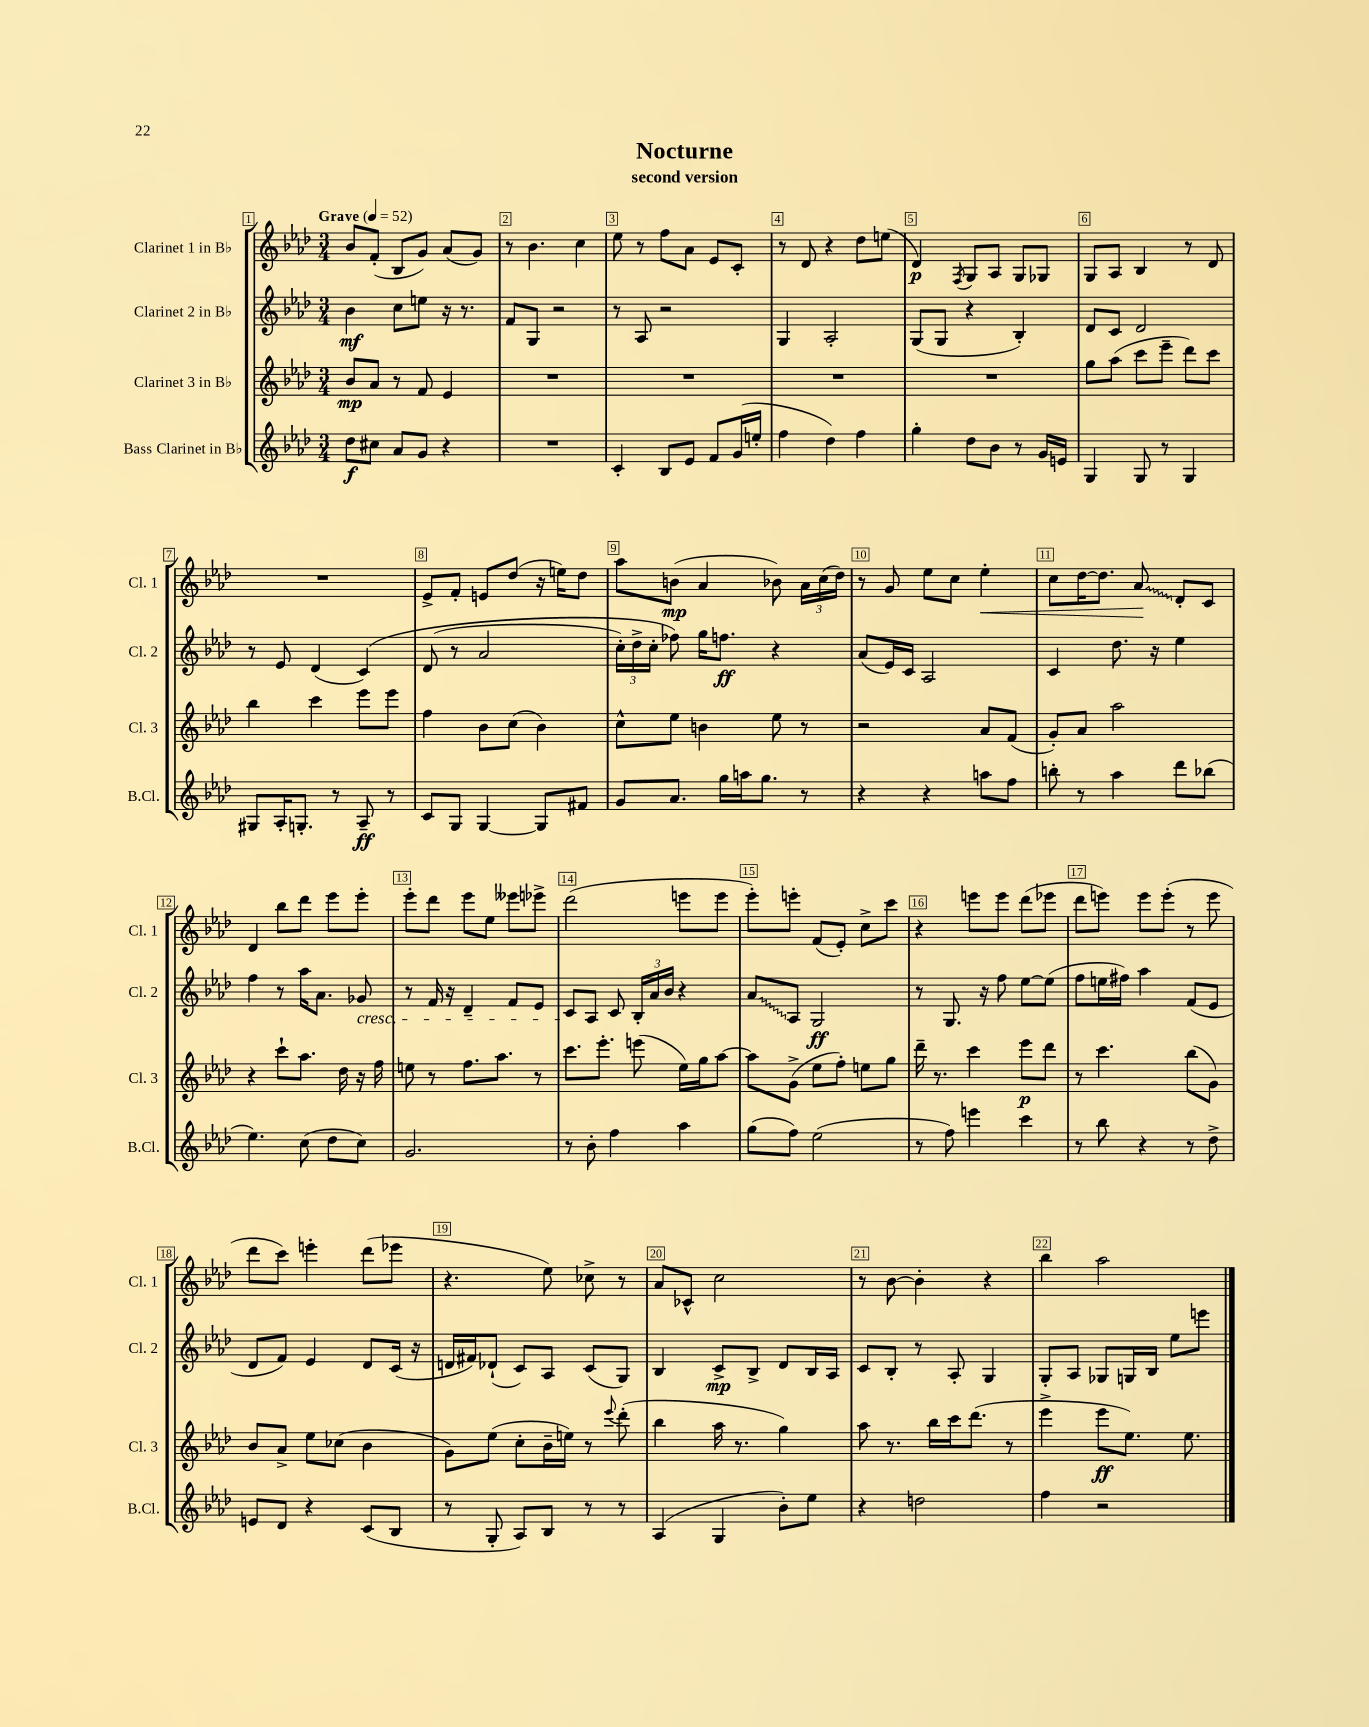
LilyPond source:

\header { title = "Nocturne" subtitle = "second version" }
<<
\new StaffGroup <<
\new Staff = "s0" \with { instrumentName = "Clarinet 1 in Bb" shortInstrumentName = "Cl. 1" } {
    \clef treble \key aes \major \numericTimeSignature \time 3/4 \tempo "Grave" 4 = 52
    \autoBeamOff bes'8[ f'8]-.( bes8[ g'8]) aes'8[( g'8]) |
    r8 bes'4. c''4 |
    ees''8 r8 f''8[ aes'8] ees'8[ c'8]-. |
    r8 des'8 r4 des''8[ e''8]( |
    des'4\p) \acciaccatura { f8 } g8[ aes8] g8[ ges8] |
    g8[ aes8] bes4 r8 des'8 |
    R2. |
    ees'8[-> f'8]-. e'8[ des''8]( r16 e''16[) des''8] |
    aes''8[ b'8]\mp( aes'4 bes'8) \tuplet 3/2 { aes'16[ c''16( des''16]) } |
    r8 g'8 ees''8[ c''8] ees''4-.\< |
    c''8[ des''16~ des''8.] \once \override Glissando.style = #'zigzag aes'8\glissando\! des'8[-. c'8] |
    des'4 bes''8[ des'''8] ees'''8[ ees'''8]-. |
    ees'''8[-. des'''8] ees'''8[ ees''8] eeses'''8[ ees'''8]-> |
    des'''2( e'''8[ e'''8] |
    ees'''8[-.) e'''8]-. f'8[( ees'8]-.) c''8[-> c'''8] |
    r4 e'''8[ e'''8] des'''8[( ees'''8] |
    des'''8[ e'''8]) e'''8[ e'''8]-.( r8 e'''8 |
    des'''8[ c'''8]) e'''4-. des'''8[( ees'''8] |
    r4. ees''8) ces''8-> r8 |
    aes'8[ ces'8]-^ c''2 |
    r8 bes'8~ bes'4-. r4 |
    bes''4 aes''2 \bar "|." |
}
\new Staff = "s1" \with { instrumentName = "Clarinet 2 in Bb" shortInstrumentName = "Cl. 2" } {
    \clef treble \key aes \major \numericTimeSignature \time 3/4
    \autoBeamOff bes'4\mf c''8[ e''8] r16 r8. |
    f'8[ g8] r2 |
    r8 aes8 r2 |
    g4 aes2-. |
    g8[( g8] r4 bes4-.) |
    des'8[ c'8] des'2 |
    r8 ees'8 des'4( c'4)\( |
    des'8( r8 aes'2 |
    \tuplet 3/2 { c''16[-.) des''16-> c''16]-. } fes''8\) g''16[ f''8.]\ff r4 |
    aes'8[( ees'16) c'16] aes2 |
    c'4 des''8. r16 ees''4 |
    f''4 r8 aes''16[ aes'8.] ges'8\cresc |
    r8 f'16 r16 des'4-- f'8[ ees'8] |
    c'8[\! aes8] c'8 \tuplet 3/2 { bes16[-. aes'16 bes'16] } r4 |
    \once \override Glissando.style = #'zigzag aes'8[\glissando aes8] g2\ff |
    r8 g8. r16 f''8 ees''8[~ ees''8]( |
    f''8[ e''16 fis''16]) aes''4 f'8[( ees'8] |
    des'8[ f'8]) ees'4 des'8[ c'16]( r16 |
    d'16[ fis'16) des'8]-!( c'8[) aes8] c'8[( g8]) |
    bes4 c'8[->\mp bes8]-> des'8[ bes16 aes16] |
    c'8[ bes8]-. r8 aes8-. g4 |
    g8[-. aes8] ges8[ g16 bes16] ees''8[ e'''8] \bar "|." |
}
\new Staff = "s2" \with { instrumentName = "Clarinet 3 in Bb" shortInstrumentName = "Cl. 3" } {
    \clef treble \key aes \major \numericTimeSignature \time 3/4
    \autoBeamOff bes'8[\mp aes'8] r8 f'8 ees'4 |
    R2. |
    R2. |
    R2. |
    R2. |
    g''8[ aes''8]( c'''8[ ees'''8]-- des'''8[) c'''8] |
    bes''4 c'''4 ees'''8[ ees'''8] |
    f''4 bes'8[ c''8]( bes'4) |
    c''8[-^ ees''8] b'4 ees''8 r8 |
    r2 aes'8[ f'8]( |
    g'8[-.) aes'8] aes''2 |
    r4 c'''8[-! aes''8.] des''16 r16 f''16 |
    e''8 r8 f''8.[ aes''8.] r8 |
    c'''8.[ ees'''8.]-. e'''8( ees''16[) g''16 aes''8]~ |
    aes''8[ g'8]->( ees''8[ f''8]-.) e''8[ g''8] |
    des'''16-- r8. c'''4 ees'''8[\p des'''8] |
    r8 c'''4. bes''8[( g'8]) |
    bes'8[ aes'8]-> ees''8[ ces''8]( bes'4 |
    g'8[) ees''8]( c''8[-. bes'16-- e''16]) r8 \appoggiatura { ees'''8 } des'''8-.( |
    bes''4 aes''16 r8. g''4) |
    aes''8 r8. bes''16[ c'''16 des'''8.]( r8 |
    ees'''4-> ees'''8[\ff ees''8.]) ees''8. \bar "|." |
}
\new Staff = "s3" \with { instrumentName = "Bass Clarinet in Bb" shortInstrumentName = "B.Cl." } {
    \clef treble \key aes \major \numericTimeSignature \time 3/4
    \autoBeamOff des''8[\f cis''8] aes'8[ g'8] r4 |
    R2. |
    c'4-. bes8[ ees'8] f'8[ g'16( e''16]-. |
    f''4 des''4) f''4 |
    g''4-. des''8[ bes'8] r8 g'16[ e'16] |
    g4 g8 r8 g4 |
    gis8[ aes16-. g8.]-. r8 aes8--\ff r8 |
    c'8[ g8] g4~ g8[ fis'8] |
    g'8[ aes'8.] g''16[ a''16 g''8.] r8 |
    r4 r4 a''8[ f''8] |
    b''8-. r8 aes''4 des'''8[ bes''8]( |
    ees''4.) c''8( des''8[ c''8]) |
    g'2. |
    r8 bes'8-. f''4 aes''4 |
    g''8[( f''8]) ees''2( |
    r8 f''8) e'''4 c'''4 |
    r8 bes''8 r4 r8 des''8-> |
    e'8[ des'8] r4 c'8[( bes8] |
    r8 g8-. aes8[) bes8] r8 r8 |
    aes4( g4 bes'8[-.) ees''8] |
    r4 d''2 |
    f''4 r2 \bar "|." |
}
>>
>>
\layout { \context { \Score \override BarNumber.break-visibility = ##(#f #t #t) barNumberVisibility = #all-bar-numbers-visible \override BarNumber.stencil = #(make-stencil-boxer 0.1 0.3 ly:text-interface::print) } }
